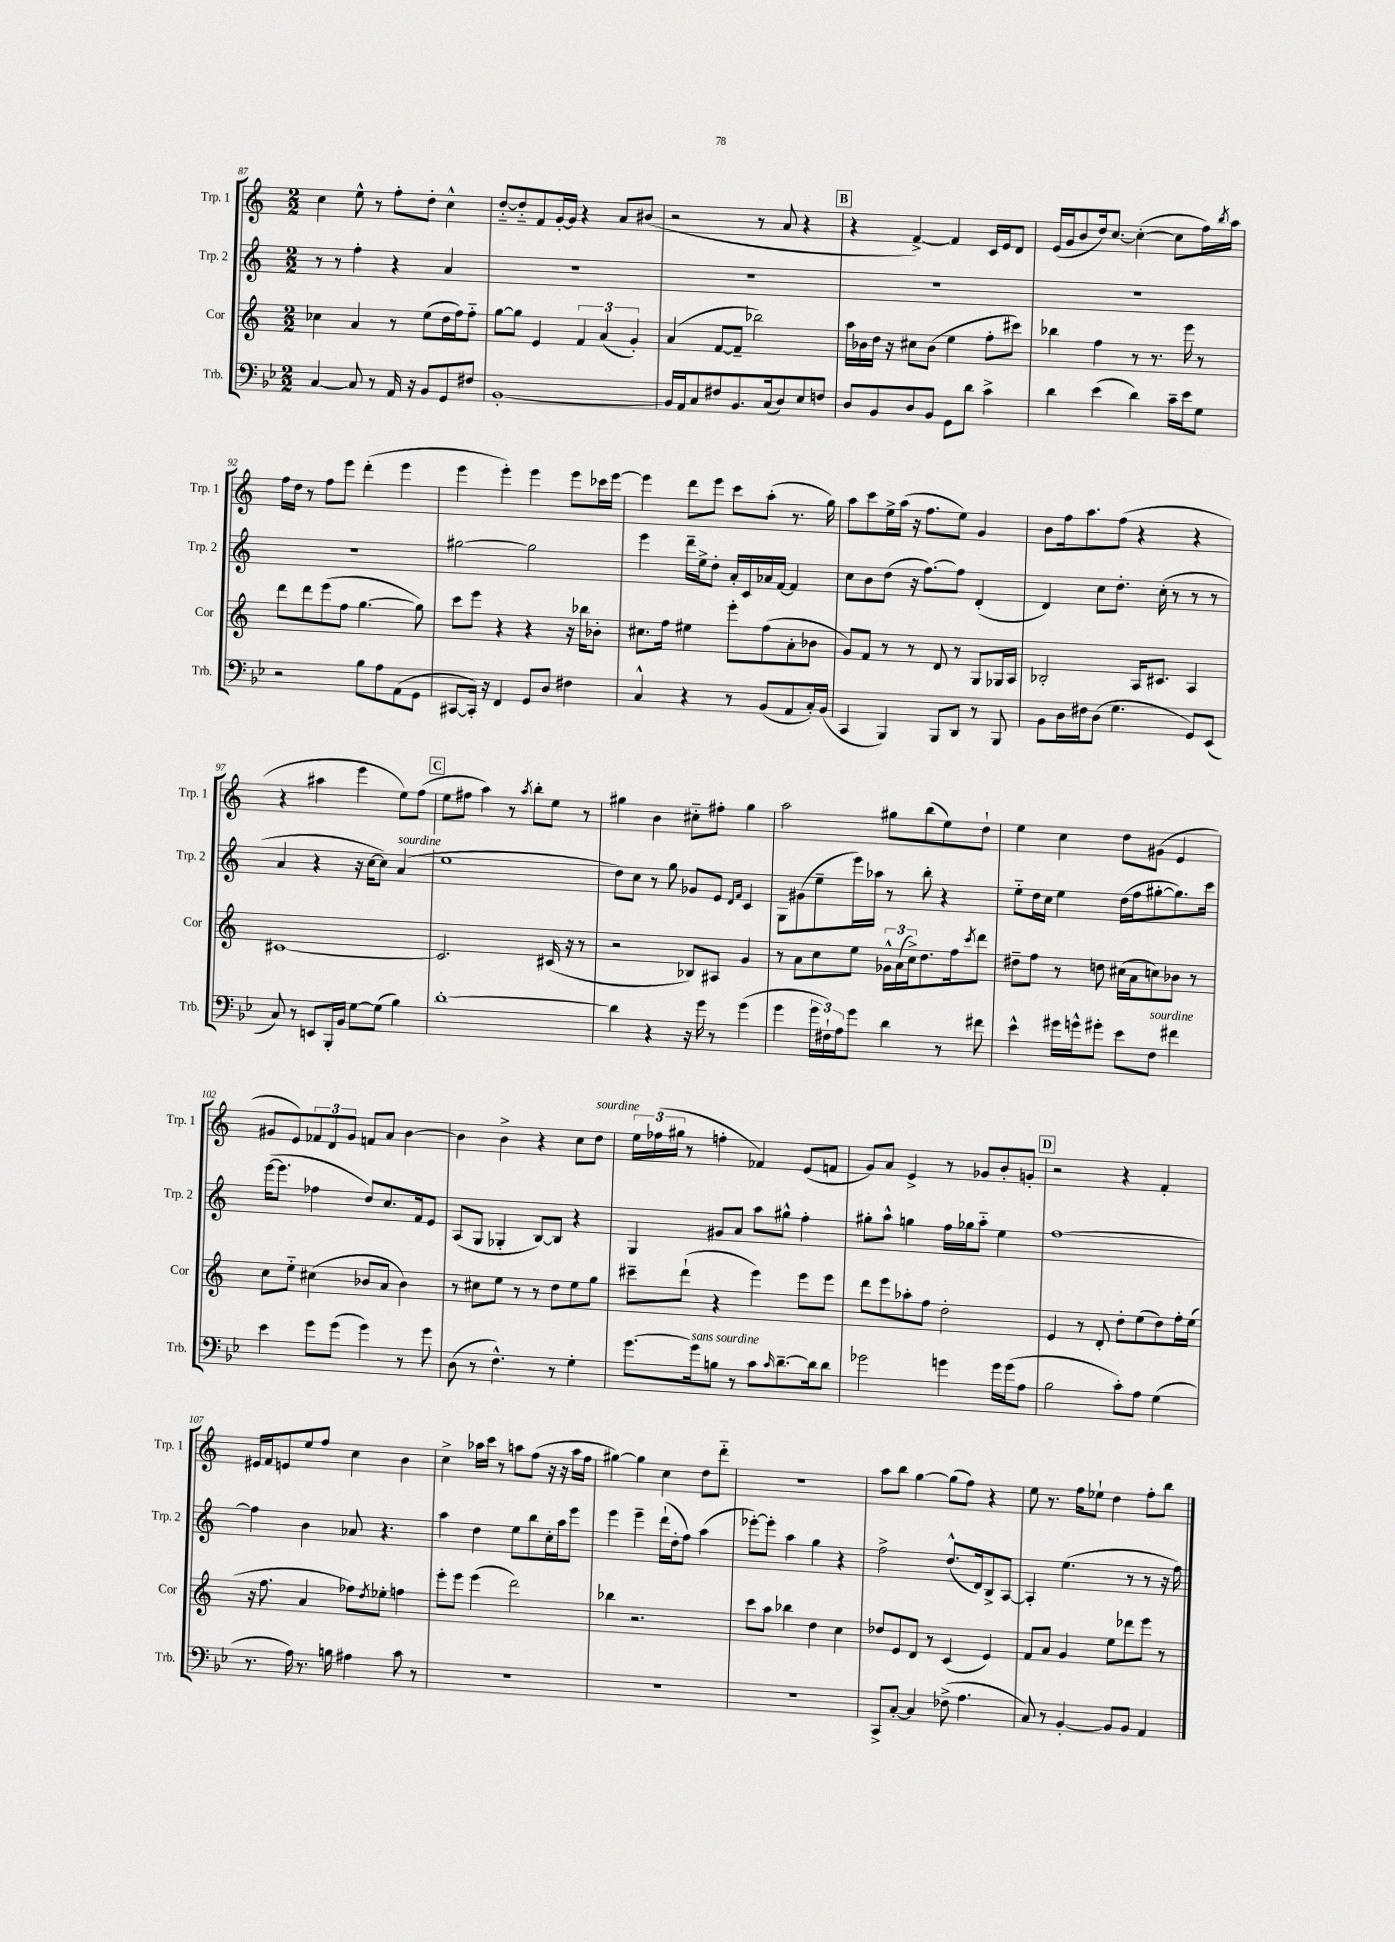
<<
\new StaffGroup <<
\new Staff = "s0" \with { instrumentName = "Trp. 1" shortInstrumentName = "Trp. 1" } {
    \clef treble \key c \major \numericTimeSignature \time 2/2
    c''4 e''8-^ r8 f''8-. d''8-. c''4-^ |
    d''8~-_ d''8-_ f'8 g'16~-. g'16 r4 a'8 bis'8( |
    r2 r8 a'8 r4 |
    \mark \markup { \box "B" } r4 f'4~->) f'4 c'16 e'16 d'8 |
    e'16( g'16 b'8 d''16) c''8.~ c''4~-.( c''8 f''16) \acciaccatura { b''8 } a''16 |
    f''16 d''16 r8 f''8 e'''8 d'''4-.( e'''4 |
    e'''4 e'''4-.) e'''4 e'''8 ces'''16 e'''16~ |
    e'''4 d'''8 e'''8 c'''8 a''8-.( r8. g''16) |
    a''8 c'''8 e''16-> a''16( r16 f''8. e''8) g'4 |
    b'8 f''16 a''8. f''8( r4 r4 |
    r4 ais''4 e'''4 e''8) f''8( |
    \mark \markup { \box "C" } e''8 fis''8 a''4) r8 \acciaccatura { a''8 } b''8-. e''8 r8 |
    gis''4 b'4 cis''8-_ fis''8-. gis''4 |
    a''2 gis''8 b''8( e''8) d''8-! |
    e''4 c''4 d''8 gis'8( e'4 |
    gis'8 e'8) \tuplet 3/2 { fes'8 d'8 gis'8 } f'8 a'8 b'4~ |
    b'4 b'4-> r4 c''8 d''8^\markup { \italic "sourdine" } |
    \tuplet 3/2 { e''16 fes''16( gis''16 } r8 f''4-. fes'4) e'8( f'8 |
    g'8) a'8 e'4-> r8 ges'8 b'8-. g'8-. |
    \mark \markup { \box "D" } r2 r4 f'4-. |
    eis'16 f'16 e'8 e''8 f''8 c''4 b'4 |
    c''4-> aes''16 c'''16 r8 a''8 f''8( r16 r16 a''16 f''16 |
    gis''4~) gis''4 c''4 d''8 d'''8-_ |
    r1 |
    a''8 b''8 g''4~ g''8( f''8) r4 |
    e''8 r8. f''16 ees''8-! d''4 f''8-. b''8 \bar "|." |
}
\new Staff = "s1" \with { instrumentName = "Trp. 2" shortInstrumentName = "Trp. 2" } {
    \clef treble \key c \major \numericTimeSignature \time 2/2
    r8 r8 f''4-. r4 a'4 |
    R1 |
    R1 |
    \mark \markup { \box "B" } R1 |
    R1 |
    R1 |
    gis''2~ gis''2 |
    e'''4 d'''16-- e''16-> d''8-. a'16-. c'16 aes'16 f'16~ f'4 |
    c''8 b'8 d''8( r16 f''8.~) f''8 d'4-.( |
    d'4) c''8 d''8.-. c''16-.( r8 r8 r8 |
    a'4 r4 r16 c''16~ c''8) a'4^\markup { \italic "sourdine" }( |
    \mark \markup { \box "C" } e''1 |
    d''8) c''8 r8 g''8 ges'8 e'8 \grace { d'16 f'16 } c'4 |
    g8 gis'8( e''8-- e'''16) aes''16 r8 b''8-. r4 |
    e''8-_ d''16 c''16 e''4 d''16( f''16 gis''8~-. gis''8.) c'''16 |
    e'''16~( e'''8. fes''4 d''8) c''8. f'16 e'8 |
    a8( g8 ges4-. b8~) b8 r4 |
    g4 gis'8 a'8 a''8 gis''8-^ f''4-. |
    gis''8-. a''8-^ g''4 f''16 ges''16 a''8-_ e''4 |
    \mark \markup { \box "D" } f''1~ |
    f''4 b'4 aes'8 r4. |
    a''4 d''4 e''8 b''8 c''16-. a''16 e'''8 |
    e'''4 e'''4-- d'''16-!( d''16-. f''8) a''4( |
    ees'''8~-.) ees'''8-. a''4 g''4 r4 |
    f''2-> d''8.-^( d'16) b8-> a8~ |
    a4-. e''4.( r8 r8 r16 f''16) \bar "|." |
}
\new Staff = "s2" \with { instrumentName = "Cor" shortInstrumentName = "Cor" } {
    \clef treble \key c \major \numericTimeSignature \time 2/2
    ces''4 a'4 r8 e''8( d''16 f''16) f''8-_ |
    g''8~ g''8 e'4 \tuplet 3/2 { f'4 a'4( g'4-.) } |
    a'4( f'8~ f'8-- bes''2) |
    \mark \markup { \box "B" } a''16 bes'16 d''16 r16 cis''8 bes'8( e''4 f''8-. cis'''8) |
    bes''4 f''4 r8 r8. e'''16 r8 |
    d'''8 d'''8 e'''8( f''8 g''4.~ g''8) |
    c'''8 e'''8 r4 r4 r16 bes''16 bes'8-. |
    cis''8. f''16 eis''4 e'''8-. f''8( a'8-. bes'8 |
    g'8) f'8 r8 r8 d'8 r8 g8 ges16 a16 |
    bes2-. a16 cis'8. a4 |
    cis'1~ |
    \mark \markup { \box "C" } cis'2. cis'16( r16 r8 |
    r2 bes8) ais8 g'4 |
    r8 a'8 c''8 e''8 \tuplet 3/2 { ges'16-^ a'16( c''16->) } d''8. f''16 \acciaccatura { c'''8 } d'''8 |
    dis''8-- f''8 r8 d''8 cis''16( a'16 c''8) bes'8 r8 |
    c''8 e''8-_ cis''4( bes'8 a'8 bes'4) |
    r8 cis''8 e''8 r8 r8 d''8 e''8 g''8 |
    cis'''8-- d'''8-!( r4 e'''4) e'''8 e'''8 |
    d'''8 e'''8 aes''8-. f''8 d''2-. |
    \mark \markup { \box "D" } e'4 r8 d'8-. d''8-. e''8( d''8) f''16-. e''16( |
    r16 f''8. a'4 fes''8) \acciaccatura { d''8 } ees''8-. f''4 |
    e'''8-. e'''8 e'''4( d'''2) |
    bes''4 r2. |
    c'''8 a''8 bes''4 d''4 c''4 |
    des''8 e'8 d'8 r8 c'4( e'4) |
    f'8 a'8 g'4 e''8 des'''8 e'''8 r8 \bar "|." |
}
\new Staff = "s3" \with { instrumentName = "Trb." shortInstrumentName = "Trb." } {
    \clef bass \key bes \major \numericTimeSignature \time 2/2
    c4~ c8 r8 a,16 r16 bes,8 g,8 fis8 |
    bes,1~-. |
    bes,16 a,16 c8 fis8 bes,8. c16( d8) ees8 f8 |
    \mark \markup { \box "B" } d8 bes,8 d8 bes,8 g,8 d'8 c'4-> |
    d'4 ees'4( d'4) c'16-- ees'16 g8 |
    r2 bes8 a8 a,8( g,8 |
    cis,8~ cis,16-.) r16 f,4 g,8 d8 fis4 |
    c4-^ r4 r8 bes,8( a,8 c16-.) bes,16( |
    c,4 bes,,4) bes,,8 d,8 r8 bes,,8 |
    bes,8 d16 fis16 d8( g4. g,8) ees,8( |
    c8) r8 e,8 bes,,16-. bes,16 g8~ g8( bes4) |
    \mark \markup { \box "C" } d'1~-. |
    d'4 r4 r16 g'16 r8 g'4( |
    g'4 \tuplet 3/2 { g'16 fis16-!) a16 } g'8 d'4 r8 fis'8 |
    ees'4-^ gis'16 g'16-^ gis'8-. ees'8 f8^\markup { \italic "sourdine" } fis'4 |
    ees'4 g'8 g'8( g'4) r8 g'8 |
    d8( r8 f4.-^) r8 g4-. |
    g'8.~ g'16^\markup { \italic "sans sourdine" } b8 r8 c'8 \grace { c'16 } d'8.~-- d'16 d'8 |
    ges'2 g'4 g'16 g'16( a8 |
    \mark \markup { \box "D" } bes2 c'8-.) a8 g4( |
    r8. a16) r8. b16 ais4 c'8 r8 |
    R1 |
    R1 |
    R1 |
    c,8-> c8~-. c4 fes8->( a4. |
    c8) r8 bes,4~-. bes,8 bes,8 a,4 \bar "|." |
}
>>
>>
\layout { \context { \Score currentBarNumber = #87 } }
